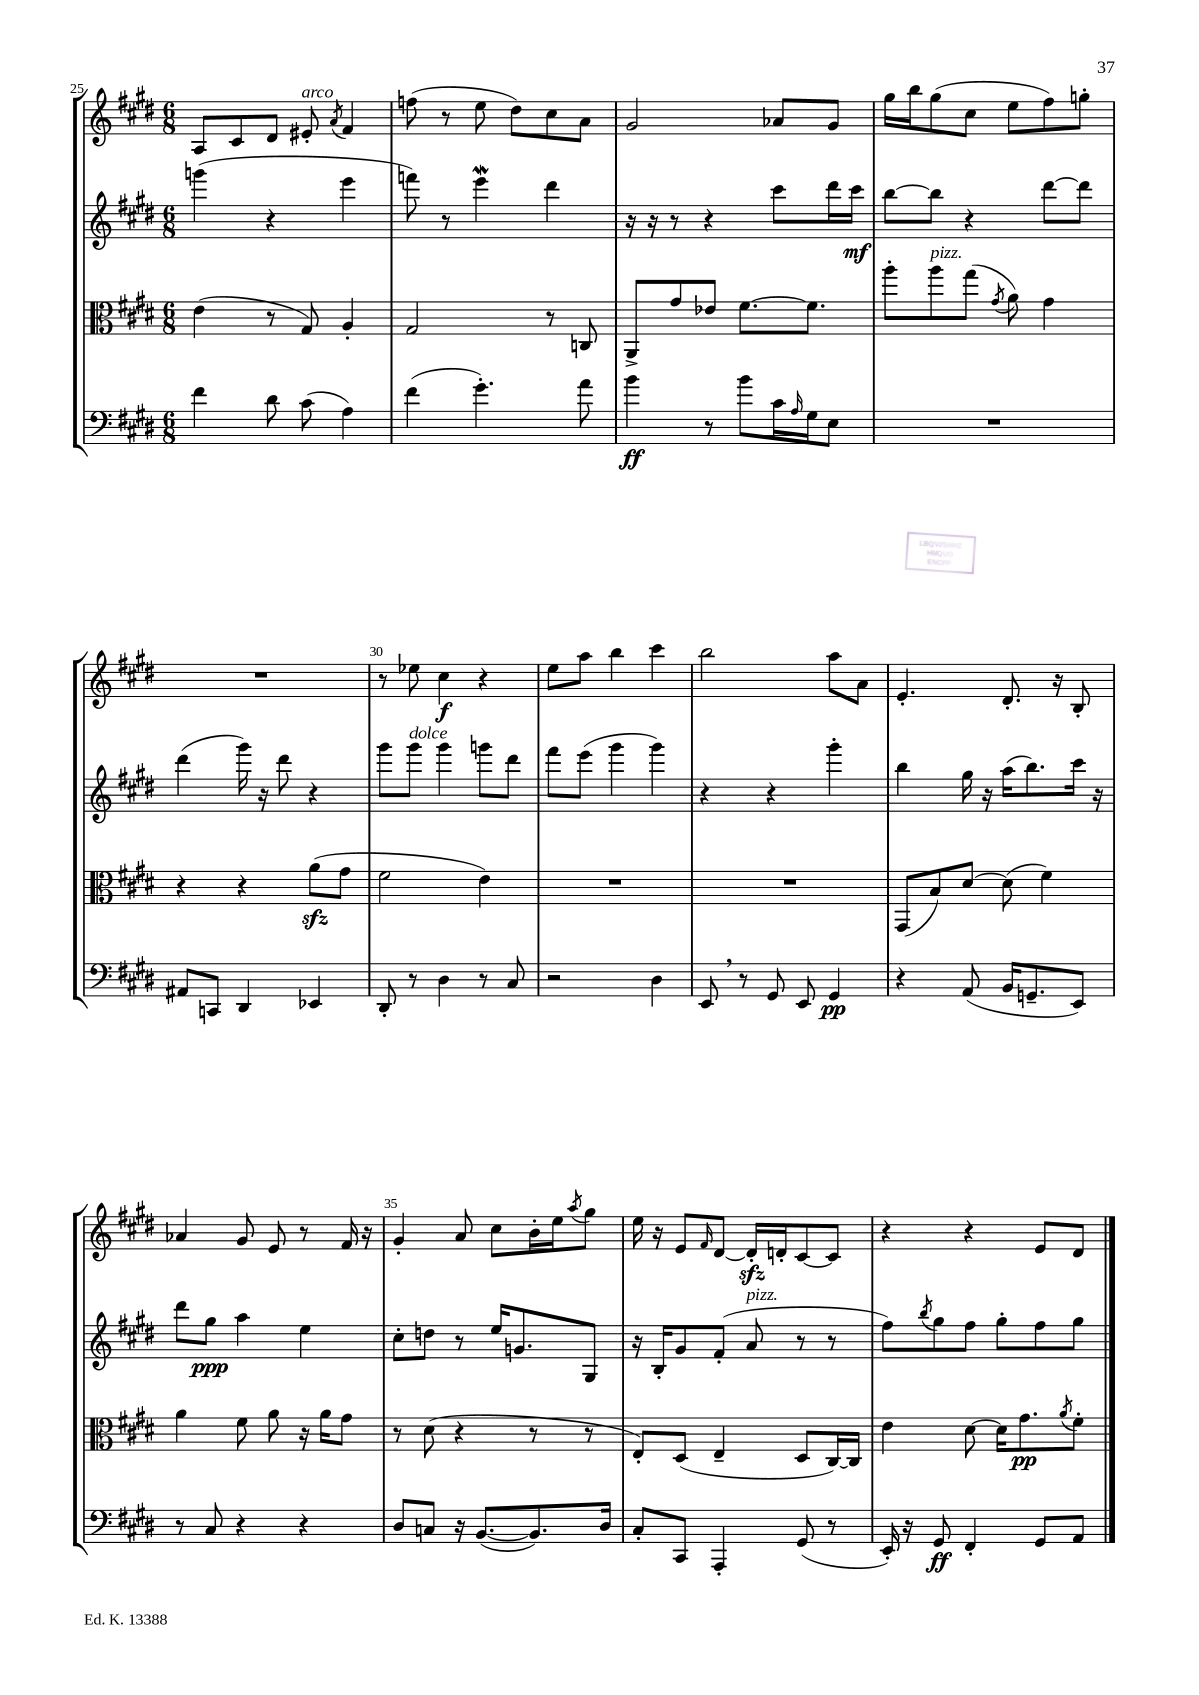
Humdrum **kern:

**kern	**kern	**kern	**kern
*staff4	*staff3	*staff2	*staff1
*clefF4	*clefC3	*clefG2	*clefG2
*k[f#c#g#d#]	*k[f#c#g#d#]	*k[f#c#g#d#]	*k[f#c#g#d#]
*M6/8	*M6/8	*M6/8	*M6/8
4f#\	(4e\	(4ggg\	8A/L
.	.	.	8c#/
8d#\	8r	4r	8d#/J
(8c#\	8G#/)	.	8e#'/
.	.	.	8qa/
4A\)	4A'/	4eee\	4f#/
=	=	=	=
(4f#\	2G#/	8fff\)	(8ff\
.	.	8r	8r
4.g#'\)	.	4eee\	8ee\
.	.	.	8dd#\L)
.	8r	4ddd#\	8cc#\
8a\	8C/	.	8a\J
=	=	=	=
4b\	8AA^/L	16r	2g#/
.	.	16r	.
.	8g#/	8r	.
8r	8e-/J	4r	.
8b\L	[8.f#\L	.	.
16c#\L	.	8ccc#\L	8a-/L
16qqA/	.	.	.
16G#\J	8.f#\]J	.	.
8E\J	.	16ddd#\L	8g#/J
.	.	16ccc#\JJ	.
=	=	=	=
2.r	8aa'\L	[8bb\L	16gg#\LL
.	.	.	16bb\J
.	8aa\	8bb\]J	(8gg#\
.	(8gg#\J	4r	8cc#\J
.	8qg#/	.	.
.	8a\)	.	8ee\L
.	4g#\	[8ddd#\L	8ff#\)
.	.	8ddd#\]J	8gg'\J
=	=	=	=
8AA#/L	4r	(4ddd#\	2.r
8CC/J	.	.	.
4DD#/	4r	16ggg#\)	.
.	.	16r	.
.	.	8ddd#\	.
4EE-/	(8a\L	4r	.
.	8g#\J	.	.
=	=	=	=
8DD#'/	2f#\	8ggg#\L	8r
8r	.	8ggg#\J	8ee-\
4D#\	.	4ggg#\	4cc#\
8r	4e\)	8ggg\L	4r
8C#/	.	8ddd#\J	.
=	=	=	=
2r	2.r	8fff#\L	8ee\L
.	.	(8eee\J	8aa\J
.	.	4ggg#\	4bb\
4D#\	.	4ggg#\)	4ccc#\
=	=	=	=
8EE/	2.r	4r	2bb\
8r	.	.	.
8GG#/	.	4r	.
8EE/	.	.	.
4GG#/	.	4ggg#'\	8aa\L
.	.	.	8a\J
=	=	=	=
4r	(8GG#/L	4bb\	4.e'/
.	8B/)	.	.
(8AA/	[8d#/J	16gg#\	.
.	.	16r	.
16BB/LK	(8d#\]	(16aa\LK	8.d#'/
8.GG~/	.	8.bb\)	.
.	4f#\)	.	.
.	.	.	16r
8EE/J)	.	16ccc#\Jk	8B'/
.	.	16r	.
=	=	=	=
8r	4a\	8ddd#\L	4a-/
8C#/	.	8gg#\J	.
4r	8f#\	4aa\	8g#/
.	8a\	.	8e/
4r	16r	4ee\	8r
.	16a\LK	.	.
.	8g#\J	.	16f#/
.	.	.	16r
=	=	=	=
8D#/L	8r	8cc#'\L	4g#'/
8C/J	(8d#\	8dd\J	.
16r	4r	8r	8a/
([8.BB/L	.	.	.
.	.	16ee/LK	8cc#\L
.	.	8.g/	.
8.BB/])	8r	.	16b'\L
.	.	.	16ee\J
.	.	.	8qaa/
.	8r	8G#/J	8gg#\J
16D#/Jk	.	.	.
=	=	=	=
8C#'/L	8E'/L)	16r	16ee\
.	.	16B'/LK	16r
8CC#/J	(8D#/J	8g#/	8e/L
.	.	.	16qqf#/
4AAA'/	4E~/	(8f#'/J	[8d#/J
.	.	8a/	16d#'/]LL
.	.	.	16d'/J
(8GG#/	8D#/L	8r	[8c#/
8r	[16C#/L)	8r	8c#/]J
.	16C#/]JJ	.	.
=	=	=	=
16EE'/)	4e\	8ff#\L)	4r
16r	.	.	.
.	.	8qbb/	.
8GG#/	.	8gg#\	.
4FF#'/	[8d#\	8ff#\J	4r
.	16d#\]LK	8gg#'\L	.
.	8.g#\	.	.
8GG#/L	.	8ff#\	8e/L
.	8qa/	.	.
8AA/J	8f#'\J	8gg#\J	8d#/J
==	==	==	==
*-	*-	*-	*-
